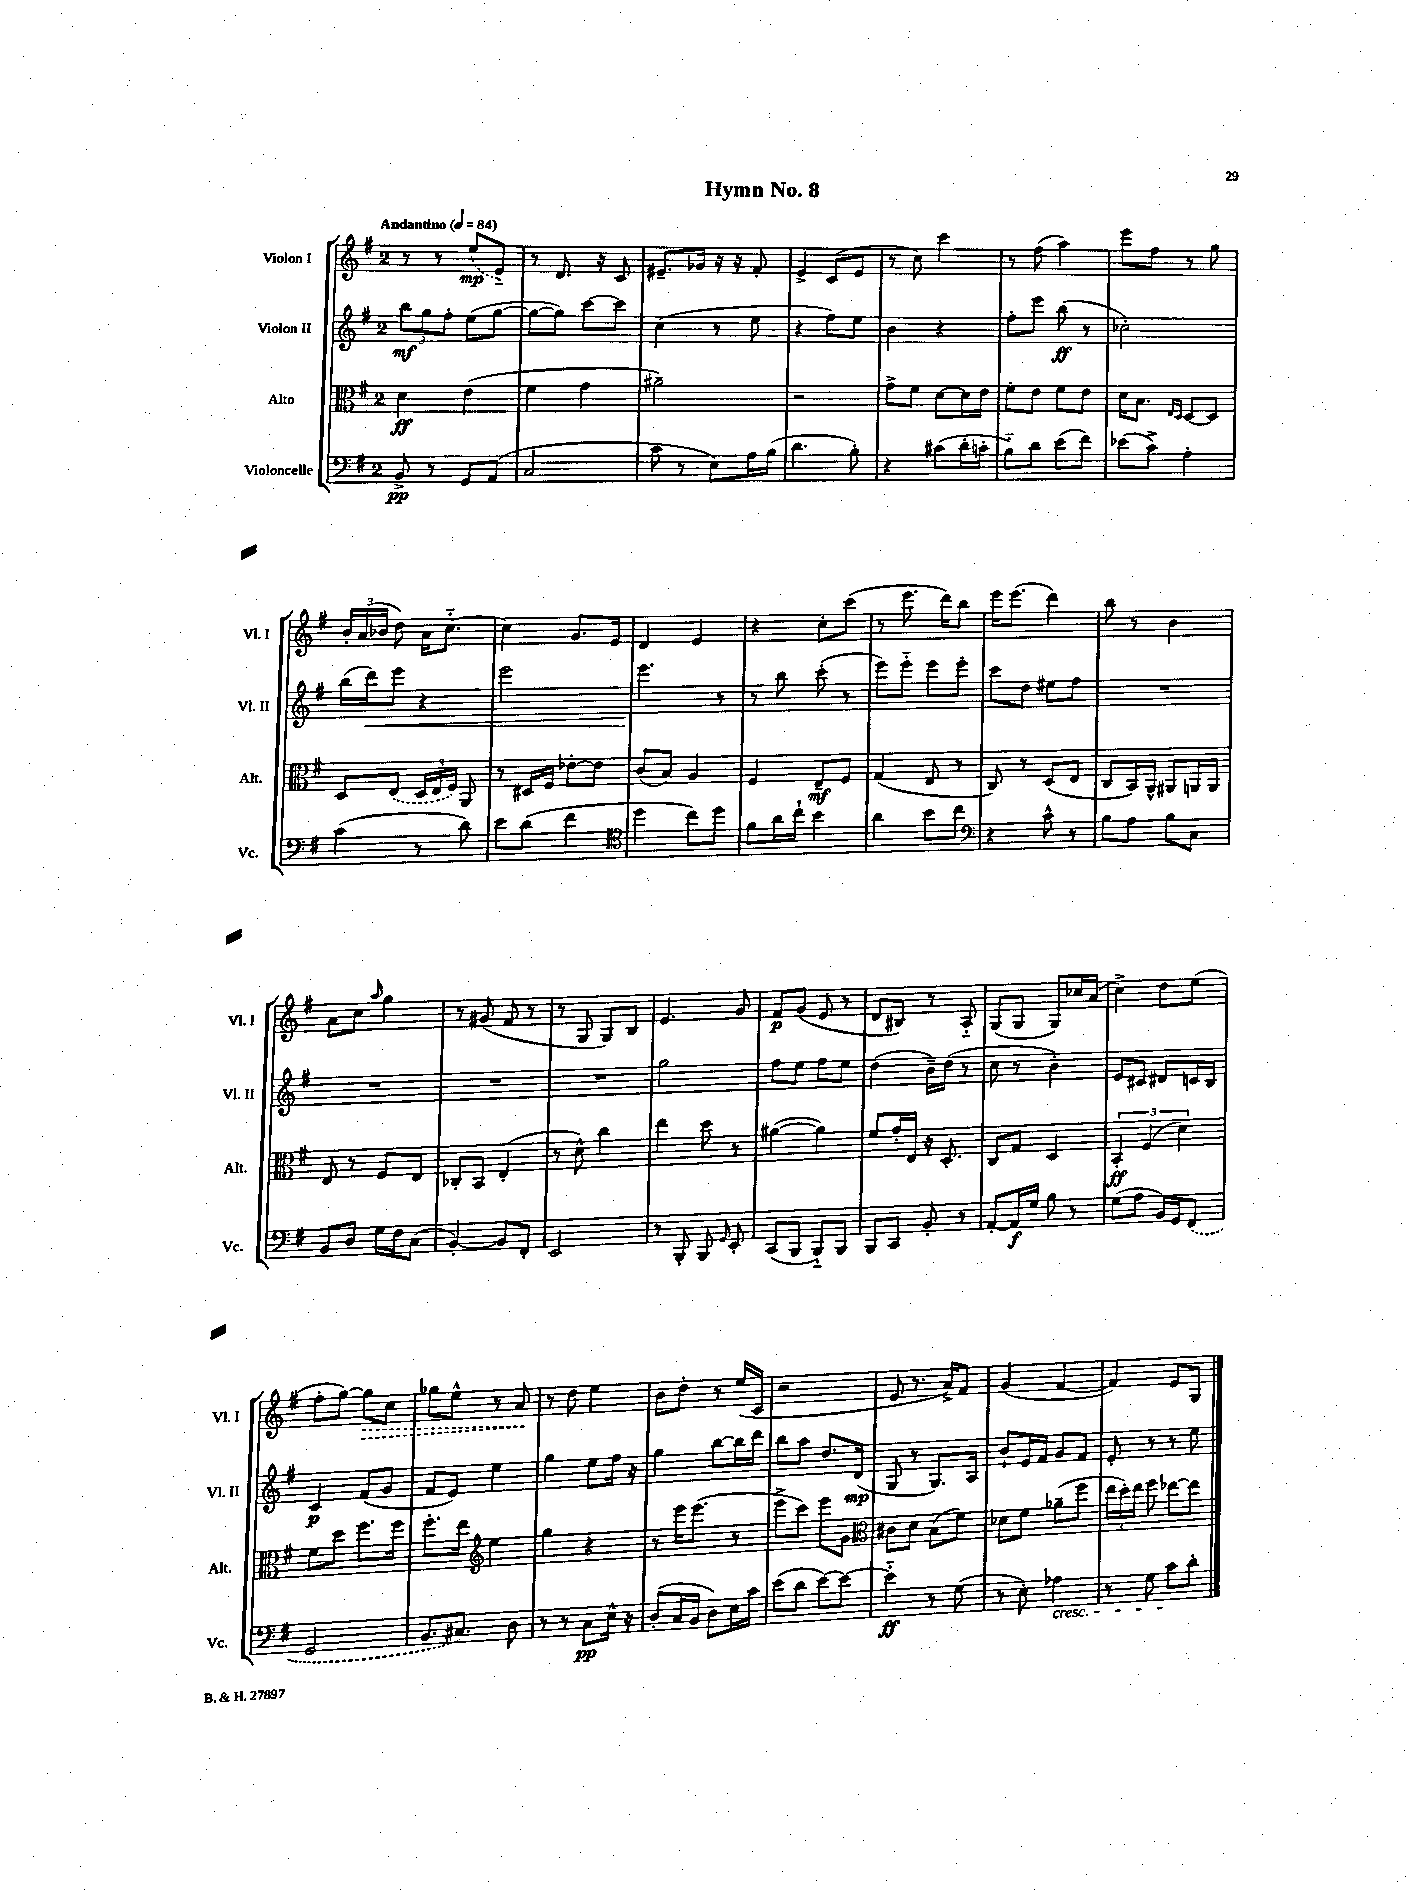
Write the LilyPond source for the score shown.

\header { title = "Hymn No. 8" }
<<
\new StaffGroup <<
\new Staff = "s0" \with { instrumentName = "Violon I" shortInstrumentName = "Vl. I" } {
    \clef treble \key g \major \once \override Staff.TimeSignature.style = #'single-digit \time 2/4 \tempo "Andantino" 4 = 84
    \autoBeamOff r8 r8 \once \slurDashed e''8[\mp( e'8]-_) |
    r8 d'8. r16 c'8 |
    eis'8.[-- ges'16] r16 r16 fis'8-. |
    e'4-> c'8[( e'8] |
    r8 c''8) c'''4 |
    r8 fis''8( a''4) |
    e'''8[ fis''8] r8 g''8 |
    \tuplet 3/2 { b'16[-. a'16( bes'16] } d''8) a'16[ c''8.]~-_ |
    c''4 g'8.[ e'16] |
    d'4 e'4 |
    r4 c''8[-. c'''8]( |
    r8 e'''8. d'''16[) b''8] |
    e'''16[ e'''8.]( d'''4) |
    b''8 r8 b'4 |
    a'8[ c''8] \grace { a''16 } g''4 |
    r8 gis'8( fis'8 r8 |
    r8 g8 g8[) b8] |
    e'4. g'8 |
    fis'8[\p g'8]( e'8 r8 |
    d'8[ bis8]) r8 a8-_ |
    g8[( g8] g8[) ces''16 a'16]( |
    c''4->) d''8[ e''8]( |
    fis''8[-. g''8]~) \once \override Hairpin.style = #'dashed-line g''8[\> c''8] |
    ges''8[ e''8]-^ r8 a'8\! |
    r8 d''8 e''4 |
    b'8[ d''8]-. r8 e''16[( c'16] |
    r2 |
    e'8 r8. a'16[->) fis'8] |
    g'4( fis'4~ |
    fis'4) e'8[ g8] \bar "|." |
}
\new Staff = "s1" \with { instrumentName = "Violon II" shortInstrumentName = "Vl. II" } {
    \clef treble \key g \major \once \override Staff.TimeSignature.style = #'single-digit \time 2/4
    \autoBeamOff \tuplet 3/2 { b''8[\mf g''8 fis''8]-. } e''8[( g''8]~ |
    g''8[~ g''8]) c'''8[~ c'''8] |
    c''4( r8 e''8 |
    r4 fis''8[) e''8] |
    b'4 r4 |
    fis''8[-. e'''8] b''8\ff( r8 |
    ces''2-.) |
    b''16[( d'''16\<) e'''8] r4 |
    e'''2 |
    e'''4.\! r8 |
    r8 b''8 c'''8-.( r8 |
    e'''8[) e'''8]-_ e'''8[ e'''8]-. |
    c'''8[ d''8] eis''8[ fis''8] |
    R2 |
    R2 |
    R2 |
    R2 |
    g''2 |
    fis''8[ e''8] fis''8[ e''8] |
    d''4( b'16[--) d''16]( r8 |
    c''8 r8 b'4-.) |
    e'8[ cis'8] dis'8[ c'16 b16] |
    c'4\p fis'8[( g'8] |
    fis'8[ e'8]) e''4 |
    g''4 e''8[ fis''16] r16 |
    g''4 b''8[~ b''16 d'''16] |
    b''8[ a''8] d''8.[ d'16]\mp( |
    g8 r8 g8.[) a16] |
    b'8[-! e'16 fis'16] g'8[ fis'8] |
    e'8-. r8 r8 e''8 \bar "|." |
}
\new Staff = "s2" \with { instrumentName = "Alto" shortInstrumentName = "Alt." } {
    \clef alto \key g \major \once \override Staff.TimeSignature.style = #'single-digit \time 2/4
    \autoBeamOff d'4\ff e'4( |
    fis'4 g'4 |
    ais'2--) |
    r2 |
    g'8[-> fis'8] d'8[~ d'16 e'16] |
    fis'8[-. e'8] fis'8[ e'8] |
    d'16[ b8.] \grace { e16[ d16] } d8[~ d8] |
    d8[ \once \slurDashed e8]( \tuplet 3/2 { d16[ e16 fis16]) } a,8 |
    r8 dis16[ fis16] ees'8[~-. ees'8] |
    c'8[( b8]) a4 |
    fis4 e8[--\mf fis8] |
    g4( e8 r8 |
    c8) r8 d8[( e8] |
    c8[ b,16) a,16]-^ ais,8[ a,16 a,16] |
    e8 r8 fis8[ e8] |
    ces8[-. b,8] e4-.( |
    r8 d'8-^) c''4 |
    e''4 d''8 r8 |
    ais'4~( ais'4) |
    fis'8[ g'16-. e16] r16 d8.-. |
    c8[ g8] d4 |
    \tuplet 3/2 { b,4-.\ff fis4( d'4) } |
    fis'8[ d''8] fis''8.[ fis''16] |
    fis''8.[-. e''16] \clef treble e''4 |
    g''4 r4 |
    r8 e'''16[ e'''8.]( r8 |
    e'''8[-> c'''8]) e'''8[ g'8] |
    \clef alto cis'8[ d'8] b8[( fis'8]) |
    des'8[ fis'8] aes'8[--( fis''8] |
    \tuplet 3/2 { e''16[ d''16-.) e''16] } fis''8 ees''8[~ ees''8] \bar "|." |
}
\new Staff = "s3" \with { instrumentName = "Violoncelle" shortInstrumentName = "Vc." } {
    \clef bass \key g \major \once \override Staff.TimeSignature.style = #'single-digit \time 2/4
    \autoBeamOff b,8->\pp r8 g,8[ a,8]( |
    c2 |
    c'8 r8 e8[) a16 b16]( |
    d'4. b8-.) |
    r4 cis'8[( d'16-. c'16]-. |
    b8[-_) d'8] e'8[( fis'8]) |
    ees'8[( c'8]->) a4-. |
    c'4( r8 d'8) |
    e'8[ d'8]( fis'4 |
    \clef tenor d''4 c''8[) d''8] |
    fis'8[ a'16 c''16]-! b'4 |
    a'4 b'8[ c''8] |
    \clef bass r4 c'8-^ r8 |
    b8[ a8] b8[ c8] |
    b,8[ d8] g16[ fis16 c8]( |
    b,4~-.) b,8[ fis,8]-. |
    e,2 |
    r8 b,,8-. b,,8 \grace { g,16 } e,8-. |
    c,8[( b,,8] b,,8[-_) b,,8] |
    b,,8[ c,8] b,8-. r8 |
    a,8[~-. a,16\f g16] b8 r8 |
    g8[( a8] b,16[) g,16 \once \slurDashed fis,8]( |
    g,2 |
    b,8.[ cis8.]) d8 |
    r8 r8 c8[\pp e16]-^ r16 |
    d8[-.( c16 b,16] d8[) e16 c'16] |
    e'8[( d'8] e'8[~) e'8]~ |
    e'4-_\ff r8 g8( |
    r8 e8-.) aes4\cresc |
    r8 g8 c'8[\! d'8]-. \bar "|." |
}
>>
>>
\layout { \context { \Score \remove "Bar_number_engraver" } }
